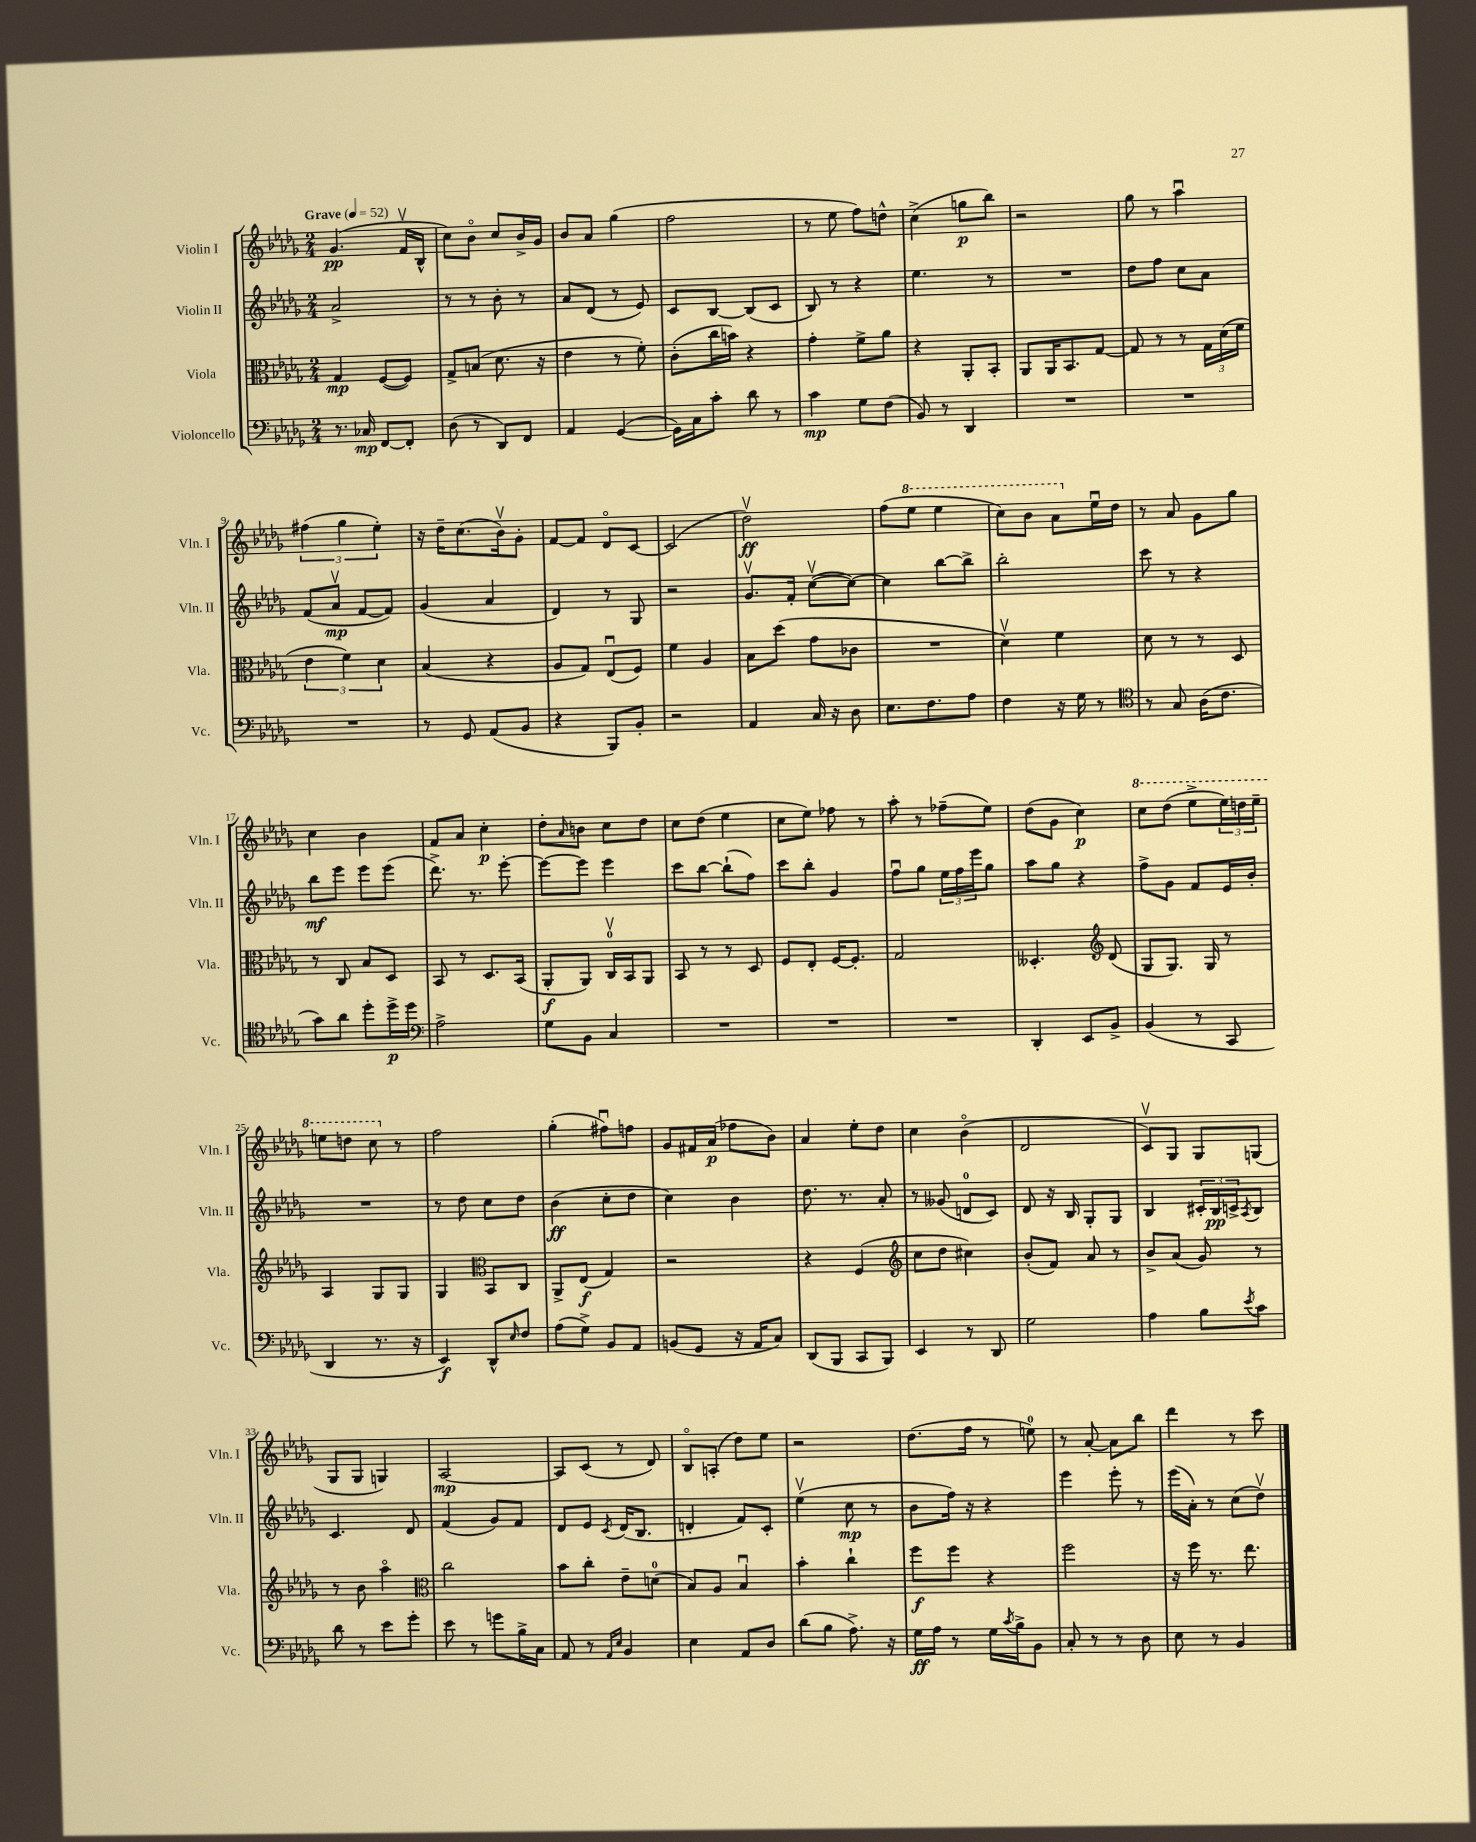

**kern	**kern	**kern	**kern
*staff4	*staff3	*staff2	*staff1
*clefF4	*clefC3	*clefG2	*clefG2
*k[b-e-a-d-g-]	*k[b-e-a-d-g-]	*k[b-e-a-d-g-]	*k[b-e-a-d-g-]
*M2/4	*M2/4	*M2/4	*M2/4
*MM52	*MM52	*MM52	*MM52
8.r	4G-	2a-^	(4.g-
16C-	.	.	.
[8FF	([8F	.	.
8FF']	8F])	.	16fv
.	.	.	16B-^^
=	=	=	=
(8D-	8G-^	8r	8cc)
8r	(8B	8r	8b-o
8DD-)	8.d-	8b-'	8cc
8FF	.	8r	16b-^
.	16r	.	16g-
=	=	=	=
4AA-	4e-	8a-	8b-
.	.	(8d-	8a-
([4GG-	8r	8r	(4gg-
.	8f')	8e-)	.
=	=	=	=
16GG-])	(8c'	8c	2ff
16C	.	.	.
8c'	16cc	[8B-	.
.	16b)	.	.
8d-	4r	(8B-]	.
8r	.	8c	.
=	=	=	=
4c	4g-'	8B-)	8r
.	.	8r	8ee-
8G-	8f^	4r	8ff)
(8F	8a-	.	8dd^^
=	=	=	=
8BB-)	4r	4.ee-	(4cc^
8r	.	.	.
4DD-	8AA-'	.	8gg
.	8BB-'	8r	8bb-)
=	=	=	=
2r	8AA-	2r	2r
.	16AA-	.	.
.	8.BB-	.	.
.	[8G-	.	.
=	=	=	=
2r	8G-]	8dd-	8gg-
.	8r	8ff	8r
.	8r	8cc	4aa-u
.	24G-	8a-	.
.	(24d-	.	.
.	24f	.	.
=	=	=	=
2r	6e-	(8f	(6ff#
.	.	8a-v	.
.	6f)	.	6gg-
.	.	[8f	.
.	6d-	.	6ee-')
.	.	8f])	.
=	=	=	=
8r	(4B-	(4g-	16r
.	.	.	16dd-~
8GG-	.	.	(8.cc
(8AA-	4r	4a-	.
.	.	.	16b-v)
8BB-	.	.	8g-'
=	=	=	=
4r	8A-	4d-)	[8f
.	8G-)	.	8f]
8BBB-)	(8E-u	8r	8d-o
8BB-'	8F)	8G-	[8c
=	=	=	=
2r	4f	2r	(2c]
.	4A-	.	.
=	=	=	=
4AA-	8B-	8.g-v	2dd-v)
.	(8dd-	.	.
.	.	16f'	.
16C	8g-	([8ccv	.
16r	.	.	.
8D-	8c-	8cc_)	.
=	=	=	=
8.E-	2r	4cc]	(8ff
.	.	.	8eee-
8.F	.	.	.
.	.	[8bb-	4eee-
8A-	.	8bb-^]	.
=	=	=	=
4F	4d-v)	2bb-'	8ccc)
.	.	.	8bb-
16r	4f	.	8aa-
16G-	.	.	.
8r	.	.	16ee-u
.	.	.	16dd-
=	=	=	=
*clefC4	*	*	*
8r	8d-	8ccc	8r
8G-	8r	8r	8a-
(16A-	8r	4r	8g-
8.c	.	.	.
.	8D-	.	8gg-
=	=	=	=
8g-)	8r	8bb-	4cc
8a-	8C	8eee-	.
8dd-'	8B-	8eee-	4b-
16dd-^	8D-	(8eee-	.
16dd-	.	.	.
=	=	=	=
*clefF4	*	*	*
2A-^	8BB-	8.ddd-^)	8f
.	8r	.	8a-
.	.	8.r	.
.	8.D-	.	4cc'
.	.	[8eee-'	.
.	(16BB-	.	.
=	=	=	=
8G-	8AA-'	8eee-_	8dd-'
.	.	.	16qqa-
8BB-	8AA-)	8eee-]	8b
4C	16Cv	4eee-	8cc
.	16BB-	.	.
.	8AA-	.	8dd-
=	=	=	=
2r	8BB-	8ccc	8cc
.	8r	[8bb-	(8dd-
.	8r	(8bb-`]	4ee-
.	8D-	8ff)	.
=	=	=	=
2r	8F	8ccc	8cc
.	8E-'	8bb-'	8ee-)
.	[16F	4g-	8ff-
.	8.F']	.	.
.	.	.	8r
=	=	=	=
2r	2G-	8ffu	8aa-'
.	.	8gg-	8r
.	.	24ee-	(8ff-~
.	.	24ff	.
.	.	24eee-	.
.	.	8gg-	8ee-)
=	=	=	=
4DD-'	4.D--'	8aa-	(8dd-
.	.	8gg-	8g-
8EE-	.	4r	4cc)
*	*clefG2	*	*
8BB-^	(8d-	.	.
=	=	=	=
(4BB-	8G-	8ff^	8ccc
.	8.G-)	8g-	(8ddd-
8r	.	8f	8eee-^
.	16G-	.	.
8CC	8r	16e-	24eee-)
.	.	.	24ddd
.	.	16b-'	.
.	.	.	24eee-~
=	=	=	=
4DD-	4A-	2r	8eee
.	.	.	8ddd
8.r	8G-	.	8ccc
.	8G-	.	8r
16r	.	.	.
=	=	=	=
4EE-)	4G-	8r	2ff
.	.	8dd-	.
*	*clefC3	*	*
8DD-^^	8BB-	8cc	.
16qqE-	.	.	.
8F	8C	8dd-	.
=	=	=	=
(8A-	8AA-^	(4b-	(4gg-'
8G-^)	(8E-	.	.
8BB-	4G-)	8cc'	8ff#u)
8AA-	.	8dd-	8ff
=	=	=	=
(8BB	2r	4cc)	8g-
8GG-	.	.	16f#
.	.	.	(16a-
16r	.	4b-	8ff-
16AA-	.	.	.
8C)	.	.	8b-)
=	=	=	=
(8DD-	4r	8.dd-	4a-
8BBB-	.	.	.
.	.	8.r	.
8CC	(4F	.	8ee-'
8BBB-)	.	8a-'	8dd-
=	=	=	=
*	*clefG2	*	*
4EE-	8cc	8r	4cc
.	8dd-	(8g--	.
8r	4cc#)	8d	(4b-o
8DD-	.	8c)	.
=	=	=	=
2G-	(8b-'	8d-	2d-
.	8f)	16r	.
.	.	16B-	.
.	8a-	8G-'	.
.	8r	8G-	.
=	=	=	=
4A-	8b-^	4B-	8cv)
.	(8a-	.	8G-
8B-	8g-)	24c#'	8G-
.	.	24B-	.
.	.	24c^	.
8qe-	.	8qA-	.
8c	8r	8B-	(8G
=	=	=	=
8d-	8r	4.c	8G-
8r	8b-	.	8G-
8e-	4aa-o	.	4G)
8g-'	.	8d-	.
=	=	=	=
*	*clefC3	*	*
8e-	2cc	(4f	[2A-
8r	.	.	.
8g	.	8g-)	.
16B-^	.	8f	.
16C	.	.	.
=	=	=	=
8AA-	8b-	8d-	8A-]
8r	8cc'	8e-	(8c
16qqAA-	.	.	.
16qqE-	.	8qc	.
4BB-	8e-~	(16d-	8r
.	.	8.B-	.
.	(8d	.	8d-)
=	=	=	=
4E-	8B-)	4d'	8B-o
.	8A-	.	(8A'
8AA-	4B-u	8f)	8dd-)
8D-	.	8c'	8ee-
=	=	=	=
(8d-	4b-'	(4ee-v	2r
8B-	.	.	.
8.A-^)	4cc`	8cc	.
.	.	8r	.
16r	.	.	.
=	=	=	=
16G-	8ff	8b-	(8.dd-
16A-	.	.	.
8r	8ff	16ff)	.
.	.	16r	16ff
16G-	4r	4r	8r
8qc	.	.	.
16B-^	.	.	.
8BB-	.	.	8ee)
=	=	=	=
8C'	2ff	4eee-	8r
8r	.	.	[8a-'
8r	.	8eee-'	8a-]
8D-	.	8r	8bb-
=	=	=	=
8E-	16r	(16eee-	4ddd-
.	16ff	16a-')	.
8r	8.r	8r	.
4BB-	.	(8cc	8r
.	8.ee-	.	.
.	.	8dd-v)	8ccc
==	==	==	==
*-	*-	*-	*-
